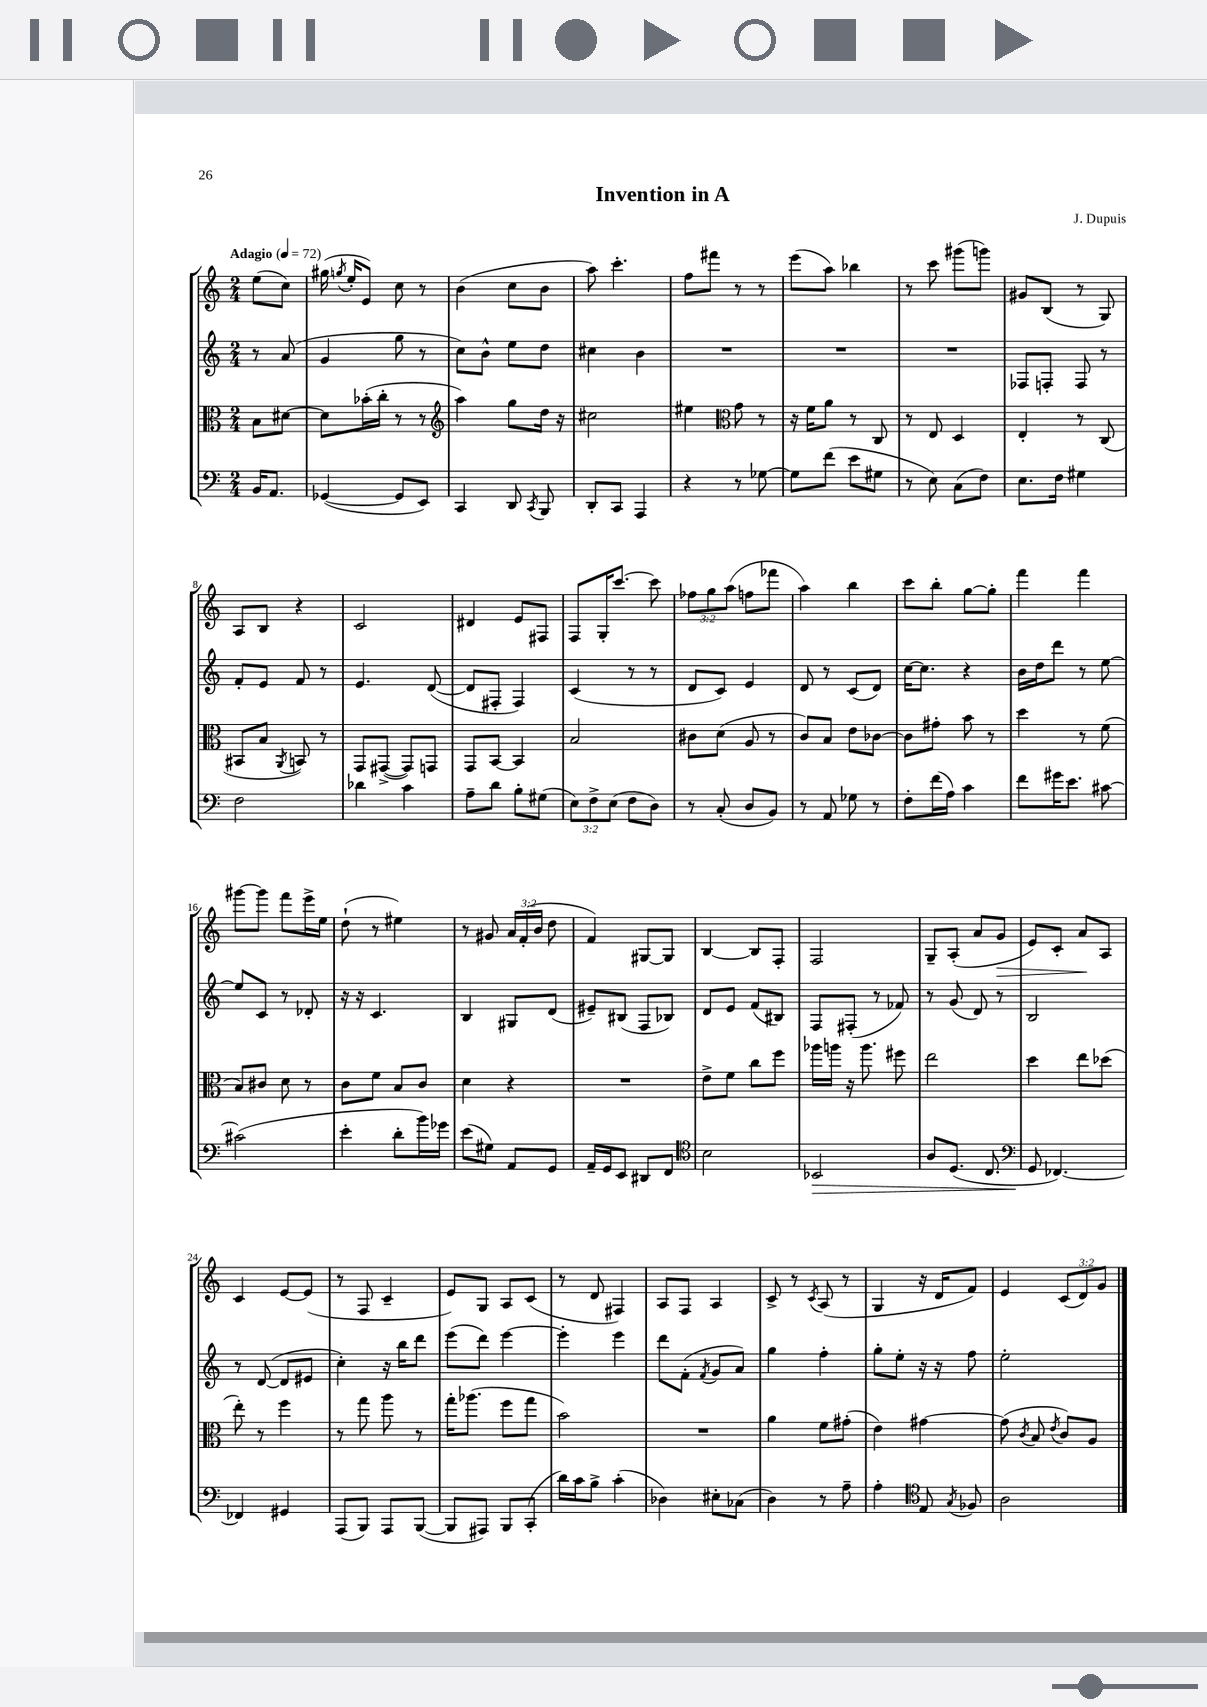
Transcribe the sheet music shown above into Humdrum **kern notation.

**kern	**kern	**kern	**kern
*staff4	*staff3	*staff2	*staff1
*clefF4	*clefC3	*clefG2	*clefG2
*k[]	*k[]	*k[]	*k[]
*M2/4	*M2/4	*M2/4	*M2/4
*MM72	*MM72	*MM72	*MM72
16BB/LK	8B\L	8r	(8ee\L
8.AA/J	.	.	.
.	[8d#\J	(8a/	8cc\J)
=	=	=	=
([4GG-/	8d#\]L	4g/	(16gg#\
.	.	.	8qgg/
.	.	.	16ee'/LK
.	(16b-'\L	.	8e/J)
.	16cc'\JJ	.	.
8GG-/]L	8r	8gg\	8cc\
8EE/J)	8r	8r	8r
=	=	=	=
*	*clefG2	*	*
4CC/	4aa\)	8cc\L)	(4b\
.	.	8b^^\J	.
8DD/	8gg\L	8ee\L	8cc\L
8qCC/	.	.	.
8BBB/	16dd\Jk	8dd\J	8b\J
.	16r	.	.
=	=	=	=
8DD'/L	2cc#\	4cc#\	8aa\)
8CC/J	.	.	4.ccc'\
4AAA/	.	4b\	.
=	=	=	=
4r	4ee#\	2r	8ff\L
.	.	.	8fff#\J
*	*clefC3	*	*
8r	8g\	.	8r
[8G-\	8r	.	8r
=	=	=	=
8G-\]L	16r	2r	(8eee\L
.	16f\LK	.	.
(8f\J	8a\J	.	8aa\J)
8e\L	8r	.	4bb-\
8G#\J	8C/	.	.
=	=	=	=
8r	8r	2r	8r
8E\)	8E/	.	8ccc\
(8C\L	4D/	.	(8ggg#\L
8F\J)	.	.	8ggg\J)
=	=	=	=
8.E\L	4E'/	8F-/L	8g#/L
.	.	8F'/J	(8B/J
16F\Jk	.	.	.
4G#\	8r	8F/	8r
.	(8C/	8r	8G/)
=	=	=	=
2F\	8BB#/L	8f'/L	8A/L
.	8B/J	8e/J	8B/J
.	8qAA/	.	.
.	8BB/)	8f/	4r
.	8r	8r	.
=	=	=	=
4d-\	8GG/L	4.e/	2c/
.	([8GG#^/J	.	.
4c\	8GG#/]L)	.	.
.	8GG/J	([8d/	.
=	=	=	=
8A~\L	8GG/L	8d/]L	4d#/
8d\J	[8BB/J	8F#'/J	.
8B'\L	4BB/]	4F#/)	8e/L
(8G#\J	.	.	8F#/J
=	=	=	=
12E\L)	2B/	(4c/	8F/L
12F^\	.	.	.
.	.	.	16G'/K
(12E\J	.	.	.
.	.	.	[8.ccc/J
8F\L	.	8r	.
8D\J)	.	8r	8ccc\]
=	=	=	=
8r	8c#\L	8d/L	12ff-\L
.	.	.	12gg\
(8C'/	(8d\J	8c/J)	.
.	.	.	(12aa\J
8D/L	8A/	4e/	8ff\L
8BB/J)	8r	.	8fff-\J
=	=	=	=
8r	8c/L)	8d/	4aa\)
8AA/	8B/J	8r	.
8G-\	8e\L	(8c/L	4bb\
8r	[8c-\J	8d/J)	.
=	=	=	=
8F'\L	8c-\]L	[16cc\LK	8ccc\L
.	.	8.cc\]J	.
(16f\L	8g#'\J	.	8bb'\J
16A\JJ)	.	.	.
4c\	8b\	4r	[8gg\L
.	8r	.	8gg'\]J
=	=	=	=
8f\L	4dd\	16b\LL	4fff\
.	.	16dd\J	.
16g#\K	.	8ddd\J	.
8.e\J	.	.	.
.	8r	8r	4fff\
[8c#\	(8f\	[8ee\	.
=	=	=	=
(2c#\]	8B/L)	8ee/]L	[8ggg#\L
.	8c#/J	8c/J	8ggg#\]J
.	8d\	8r	8fff\L
.	8r	8d-'/	16eee^\L
.	.	.	16ee\JJ
=	=	=	=
4e'\	8c\L	16r	(8dd`\
.	.	16r	.
.	8f\J	4.c/	8r
8d'\L	8B/L	.	4ee#\)
16b\L)	8c/J	.	.
16g-\JJ	.	.	.
=	=	=	=
(8e\L	4d\	4B/	8r
8G#\J)	.	.	8g#/
8AA/L	4r	8G#/L	24a/LL
.	.	.	(24f'/
.	.	.	24b/JJ
8GG/J	.	(8d/J	8dd\
=	=	=	=
16AA~/LL	2r	8e#~/L)	4f/)
16GG/J	.	.	.
8EE/J	.	(8B#/J	.
8DD#/L	.	8F/L	[8G#/L
8FF/J	.	8B-/J)	8G#/]J
=	=	=	=
*clefC4	*	*	*
2B\	8e^\L	8d/L	[4B/
.	8f\J	8e/J	.
.	8cc\L	(8f/L	8B/]L
.	8ff\J	8B#/J)	8F'/J
=	=	=	=
2BB-/	16aa-\LL	8F/L	2F/
.	16aa\JJ	.	.
.	16r	(8F#'/J	.
.	8.aa\	.	.
.	.	8r	.
.	8ff#\	8f-/)	.
=	=	=	=
8A/L	2ee\	8r	8G~/L
(8.D/J	.	(8g/	(8A'/J
.	.	8d/)	8a/L
8.C/	.	.	.
.	.	8r	8g/J
=	=	=	=
*clefF4	*	*	*
8GG/	4dd\	2B/	8e/L)
[4.FF-/)	.	.	8c'/J
.	8ee\L	.	8a/L
.	(8dd-\J	.	8A/J
=	=	=	=
4FF-/]	8ee'\)	8r	4c/
.	8r	([8d/	.
4GG#/	4ff\	8d/]L	[8e/L
.	.	8e#/J	(8e/]J
=	=	=	=
(8AAA/L	8r	4cc'\)	8r
8BBB/J)	8gg\	.	8F/
8AAA/L	8aa\	16r	4c~/
.	.	16bb\LK	.
([8BBB/J	8r	8ddd\J	.
=	=	=	=
8BBB/]L	16gg'\LK	(8eee\L	8e/L)
.	(8.aa-\J	.	.
8AAA#/J)	.	8ddd\J)	8G/J
8BBB/L	8ff\L	[4eee\	8A/L
(8CC'/J	8gg\J	.	(8c/J
=	=	=	=
16d\LL)	2b\)	4eee'\]	8r
16c\J	.	.	.
8B^\J	.	.	8d/
(4c'\	.	4eee\	4F#/)
=	=	=	=
4D-\)	2r	8ddd\L	8A/L
.	.	(8f'\J	8F/J
.	.	8qf/	.
8E#'\L	.	8g/L	4A/
(8C-\J	.	8a/J)	.
=	=	=	=
4D\)	4a\	4gg\	8c^/
.	.	.	8r
.	.	.	8qc/
8r	8f\L	4ff'\	(8A/
8A~\	(8g#'\J	.	8r
=	=	=	=
4A'\	4e\)	8gg'\L	4G/
.	.	8ee'\J	.
*clefC4	*	*	*
8E/	[4g#\	16r	16r
.	.	16r	16d/LK
8qG/	.	.	.
8F-/	.	8ff\	8f/J)
=	=	=	=
2A\	(8g#\]	2ee'\	4e/
.	8qc/	.	.
.	8B/	.	.
.	8qe/	.	.
.	8c/L)	.	(12c/L
.	.	.	12d/)
.	8A/J	.	.
.	.	.	12g/J
==	==	==	==
*-	*-	*-	*-
